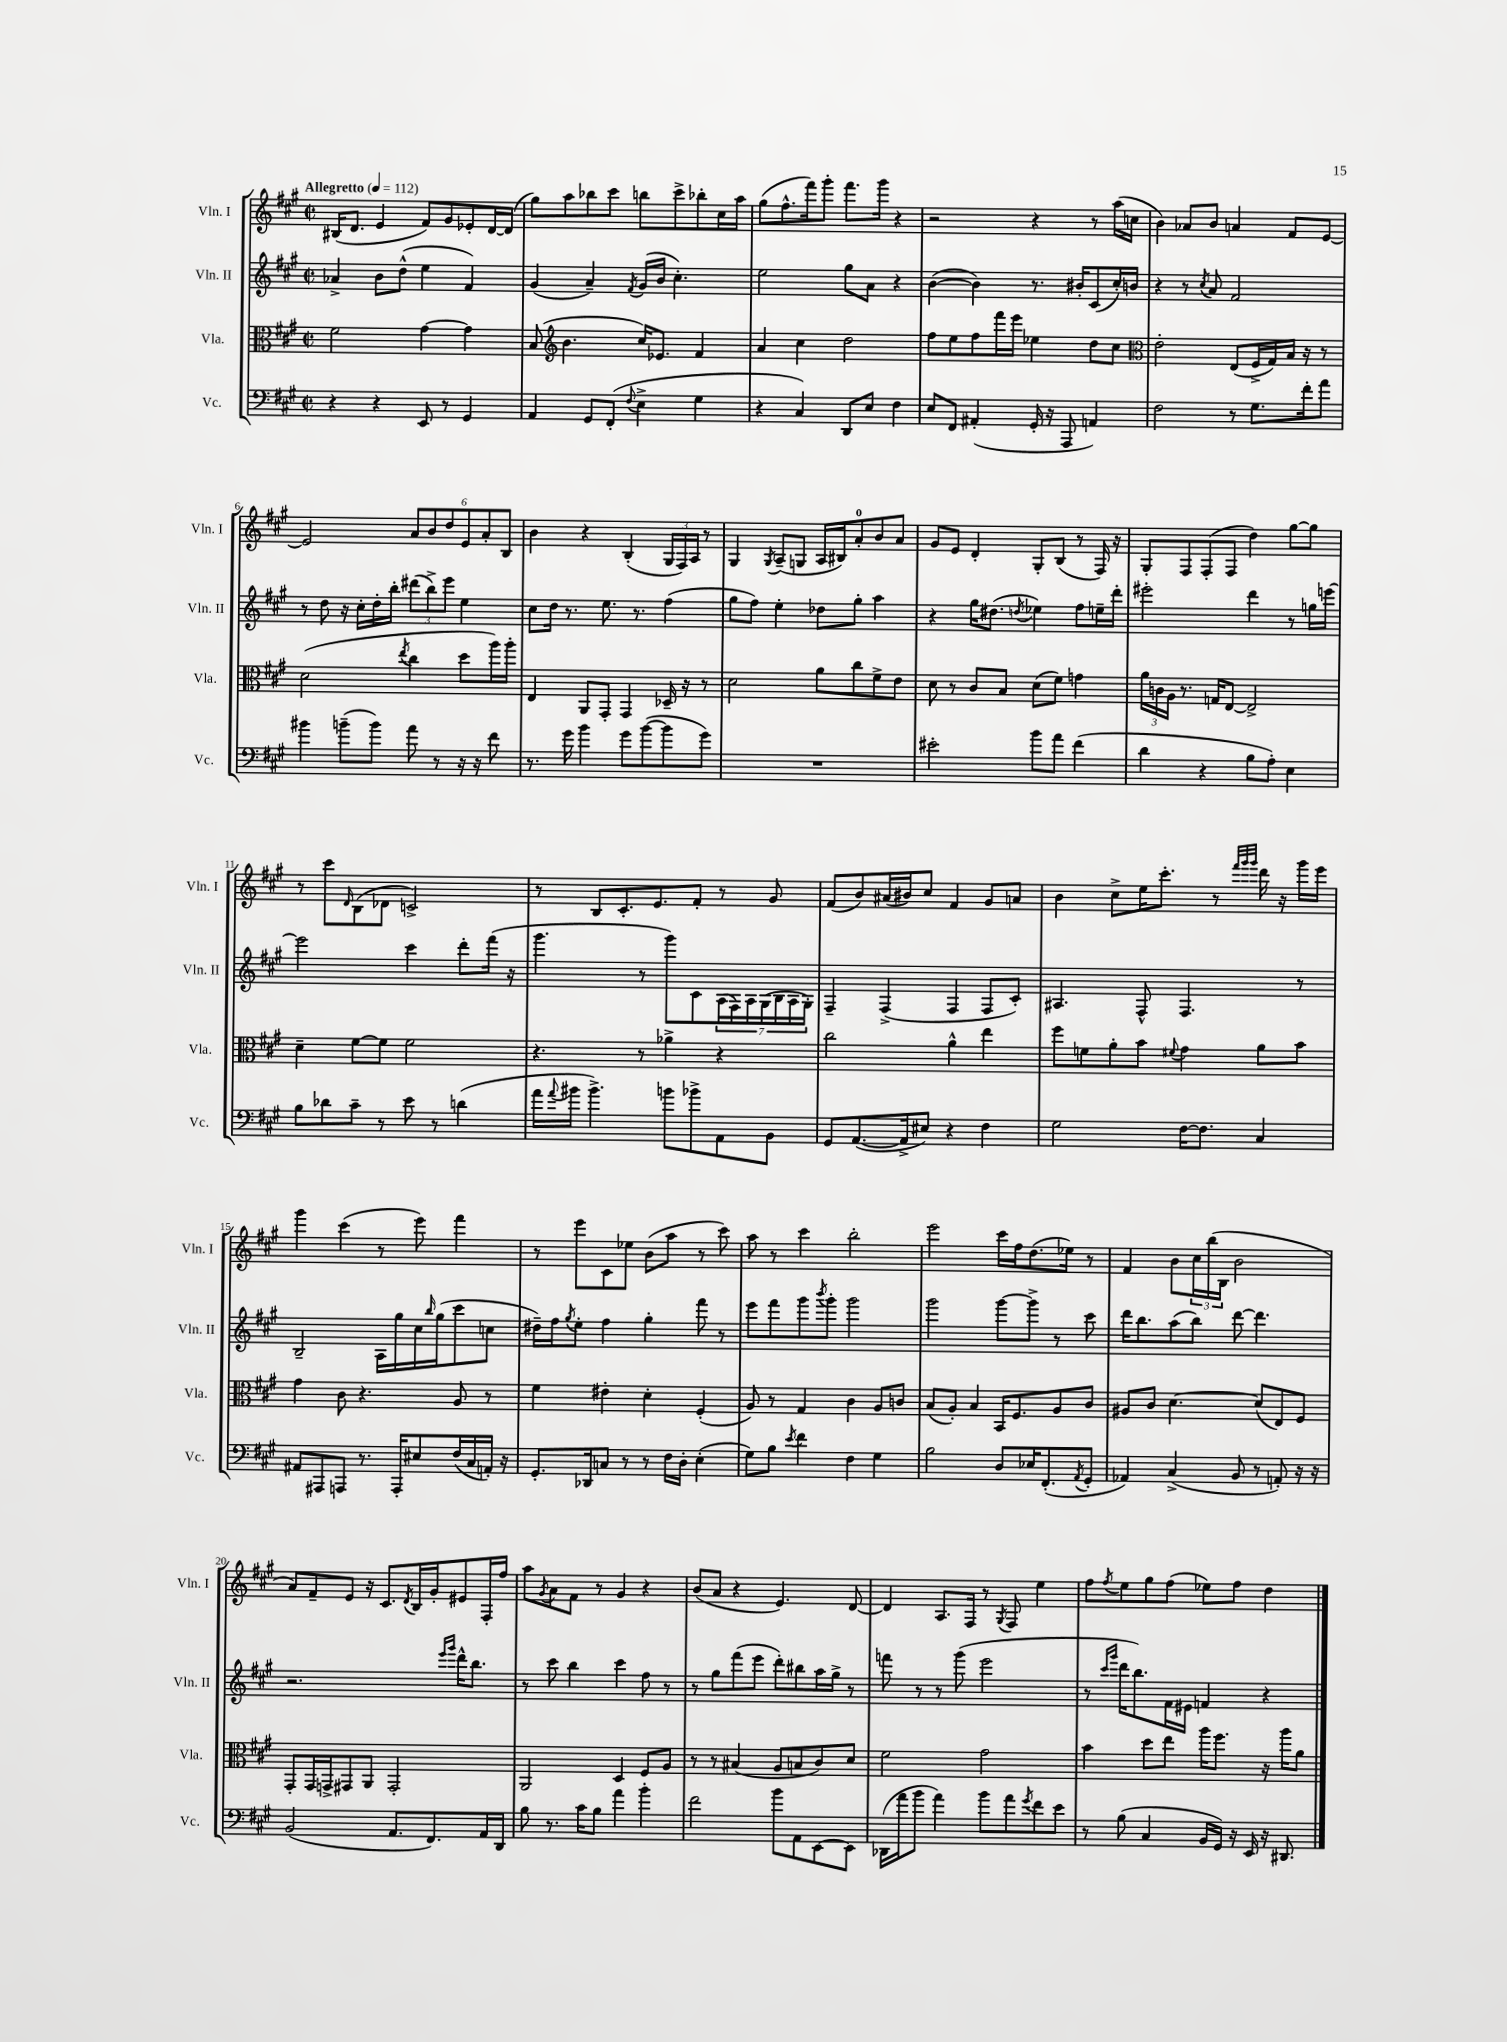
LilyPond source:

<<
\new StaffGroup <<
\new Staff = "s0" \with { instrumentName = "Vln. I" shortInstrumentName = "Vln. I" } {
    \clef treble \key a \major \defaultTimeSignature \time 2/2 \tempo "Allegretto" 4 = 112
    bis16( d'8. e'4 fis'8) gis'8 ees'8-. d'16~ d'16( |
    gis''8) a''8 bes''8 cis'''8 b''8 cis'''8-> bes''8-. cis''16 a''16 |
    gis''8( fis''8.-^ fis'''16) gis'''8-. fis'''8. gis'''16 r4 |
    r2 r4 r8 a''16( c''16 |
    b'4) aes'8 b'8 a'4 fis'8 e'8~ |
    e'2 \tuplet 6/4 { a'8 b'8 d''8 e'8 a'8-. b8 } |
    b'4 r4 b4-.( \tuplet 3/2 { gis16 fis16) a16 } r8 |
    gis4 \acciaccatura { gis8 } a8--( g8 a16 bis16) a'8-0-. b'8 a'8 |
    gis'8 e'8 d'4-. gis8-. b8( r8 fis16) r16 |
    gis8-. fis8 fis8-.( fis8 d''4) gis''8~ gis''8 |
    r8 cis'''8 \grace { d'16 } b8( des'8 c'2->) |
    r8 b8 cis'8.-. e'8. fis'8-. r8 gis'8 |
    fis'8( b'8) ais'16( bis'16) cis''8 fis'4 gis'8 a'8 |
    b'4 cis''8-> e''16 cis'''8.-. r8 \grace { fis'''32 gis'''32 gis'''32 } d'''16 r16 gis'''16 e'''16 |
    gis'''4 cis'''4( r8 e'''8) fis'''4 |
    r8 e'''8 cis'8 ees''8 b'8( a''8 r8 cis'''8) |
    a''8 r8 cis'''4 b''2-. |
    e'''2 cis'''16 fis''16 d''8.( ees''16) r8 |
    fis'4 b'8 \tuplet 3/2 { cis''16 b''16( b16 } b'2 |
    a'8) fis'8-- e'8 r16 cis'8. \acciaccatura { d'8 } b16 gis'16-. eis'8 fis16-. fis''16 |
    a''8 \acciaccatura { gis'8 } a'8 fis'8 r8 gis'4 r4 |
    b'8( a'8 r4 e'4.) d'8~ |
    d'4 a8. fis16 r8 \acciaccatura { gis8 } fis8 e''4 |
    fis''8 \acciaccatura { fis''8 } e''8 gis''8 fis''8( ees''8) fis''8 d''4 \bar "|." |
}
\new Staff = "s1" \with { instrumentName = "Vln. II" shortInstrumentName = "Vln. II" } {
    \clef treble \key a \major \defaultTimeSignature \time 2/2
    aes'4-> b'8 d''8-^( e''4 fis'4) |
    gis'4( a'4--) \acciaccatura { fis'8 } gis'16( b'16 cis''4.-.) |
    e''2 gis''8 a'8 r4 |
    b'4~( b'4) r8. bis'16-. cis'8( cis''16-.) b'16 |
    r4 r8 \acciaccatura { cis''8 } a'8 fis'2 |
    r8 d''8 r16 cis''16-. d''16-. b''16-. \tuplet 3/2 { dis'''8( b''8->) e'''8 } e''4 |
    cis''8 d''16 r8. e''8. r8. fis''4( |
    gis''8 fis''8) e''4-. des''8 gis''8-. a''4 |
    r4 gis''16 dis''8.( \acciaccatura { d''8 } ees''4) fis''8 e''16-- d'''16-. |
    eis'''2-. d'''4 r8 g''16 e'''16~ |
    e'''2 cis'''4 d'''8-. fis'''16( r16 |
    gis'''4. r8 gis'''8) cis'8 \tuplet 7/4 { a16( fis16) a16 gis16( b16 a16 gis16-.) } |
    fis4-- fis4->( fis4 fis8 cis'8-.) |
    ais4. fis8-^ fis4. r8 |
    b2-- a16 gis''16 cis''16 \grace { b''16 } gis''16( cis'''8 c''8 |
    dis''16--) fis''16 \acciaccatura { gis''8 } e''8-. fis''4 gis''4-. fis'''8 r8 |
    e'''8 fis'''8 gis'''8 \acciaccatura { b'''8 } gis'''8-. gis'''2 |
    gis'''2 gis'''8~ gis'''8-> r8 cis'''8 |
    d'''16 b''8. a''8( b''8) d'''8~ d'''4. |
    r2. \grace { e'''16 gis'''16 } d'''16-^ b''8. |
    r8 cis'''8 b''4 cis'''4 fis''8 r8 |
    r8 gis''8 fis'''8( e'''8 d'''8-.) bis''8 a''16 gis''16-> r8 |
    f'''8 r8 r8 gis'''8( e'''2 |
    r8 \grace { cis'''16 gis'''16 } d'''16 b''8.) fis'16 eis'16 f'4 r4 \bar "|." |
}
\new Staff = "s2" \with { instrumentName = "Vla." shortInstrumentName = "Vla." } {
    \clef alto \key a \major \defaultTimeSignature \time 2/2
    fis'2 gis'4~ gis'4 |
    b8( \clef treble b'4. cis''16) ees'8. fis'4 |
    a'4 cis''4 d''2 |
    fis''8 e''8 fis''8 fis'''16 e'''16 ees''4 d''8 cis''8 |
    \clef alto e'2-. e8( fis16-> gis16) b16 r16 r8 |
    d'2( \acciaccatura { e''8 } cis''4 d''8 a''16) a''16-. |
    e4 a,8 gis,8-. gis,4 des16-- r16 r8 |
    d'2 a'8 cis''8 fis'8-> e'8 |
    d'8 r8 cis'8 b8 d'8( fis'8) g'4 |
    \tuplet 3/2 { a'16 c'16 a16 } r8. g16 e8~ e2-> |
    d'4-- fis'8~ fis'8 fis'2 |
    r4. r8 aes'4-> r4 |
    cis''2 a'4-^ e''4 |
    fis''8 f'8 a'8-. b'8 \appoggiatura { fis'8 } gis'4 a'8 b'8 |
    gis'4 cis'8 r4. a8 r8 |
    fis'4 eis'4-. d'4-. fis4-.( |
    a8) r8 gis4 cis'4 a8 c'8 |
    b8( a8-.) b4 b,16 fis8. a8 cis'8 |
    ais8 cis'8 d'4.~ d'8( e8) fis8 |
    gis,8-. gis,16 g,16-> gis,8 a,8 gis,2-. |
    a,2 d4 fis8 a8 |
    r8 r8 bis4( a8 b8 cis'8) d'8 |
    fis'2 gis'2 |
    b'4 d''8 e''8 a''16 fis''8. r16 a''16 a'8 \bar "|." |
}
\new Staff = "s3" \with { instrumentName = "Vc." shortInstrumentName = "Vc." } {
    \clef bass \key a \major \defaultTimeSignature \time 2/2
    r4 r4 e,8 r8 gis,4 |
    a,4 gis,8 fis,8-.( \appoggiatura { fis8 } e4-> gis4 |
    r4 cis4) d,8 e8 fis4 |
    e8 fis,8 ais,4-.( gis,16-. r16 a,,8 a,4) |
    fis2 r8 gis8. fis'16-. a'8 |
    bis'4 b'8--( b'8) a'8 r8 r16 r16 fis'8 |
    r8. gis'16 b'4 gis'8 b'8~( b'8 gis'8) |
    R1 |
    eis'2-. b'8 a'8 fis'4( |
    d'4 r4 b8 a8-.) e4 |
    b8 des'8 cis'8-- r8 e'8 r8 d'4( |
    a'16 \appoggiatura { a'8 } bis'16 bis'4.->) b'8 bes'8-> a,8 b,8 |
    gis,8 a,8.~( a,16-> eis8) r4 fis4 |
    gis2 fis16~ fis8. cis4 |
    ais,8 ais,,8 a,,8 r8. a,,16-. eis8 fis16( cis16 a,16-.) r16 |
    gis,8.-. des,16 c8 r8 r8 fis16 d16-. e4-.( |
    gis8) b8 \acciaccatura { e'8 } fis'4 fis4 gis4 |
    b2 d8 ees16 fis,8.-.( \acciaccatura { a,8 } gis,8-. |
    aes,4) cis4->( b,8 r8 a,8-.) r16 r16 |
    b,2( a,8. fis,8.) a,16 d,16 |
    b8 r8. cis'16 b8 a'4 b'4-. |
    fis'2 b'8 a,8 e,8~ e,8 |
    des,16( a'16 b'8 a'4) b'8 a'8 \acciaccatura { gis'8 } fis'8 e'8 |
    r8 b8( cis4 b,16 gis,16) r16 e,16 r16 dis,8. \bar "|." |
}
>>
>>
